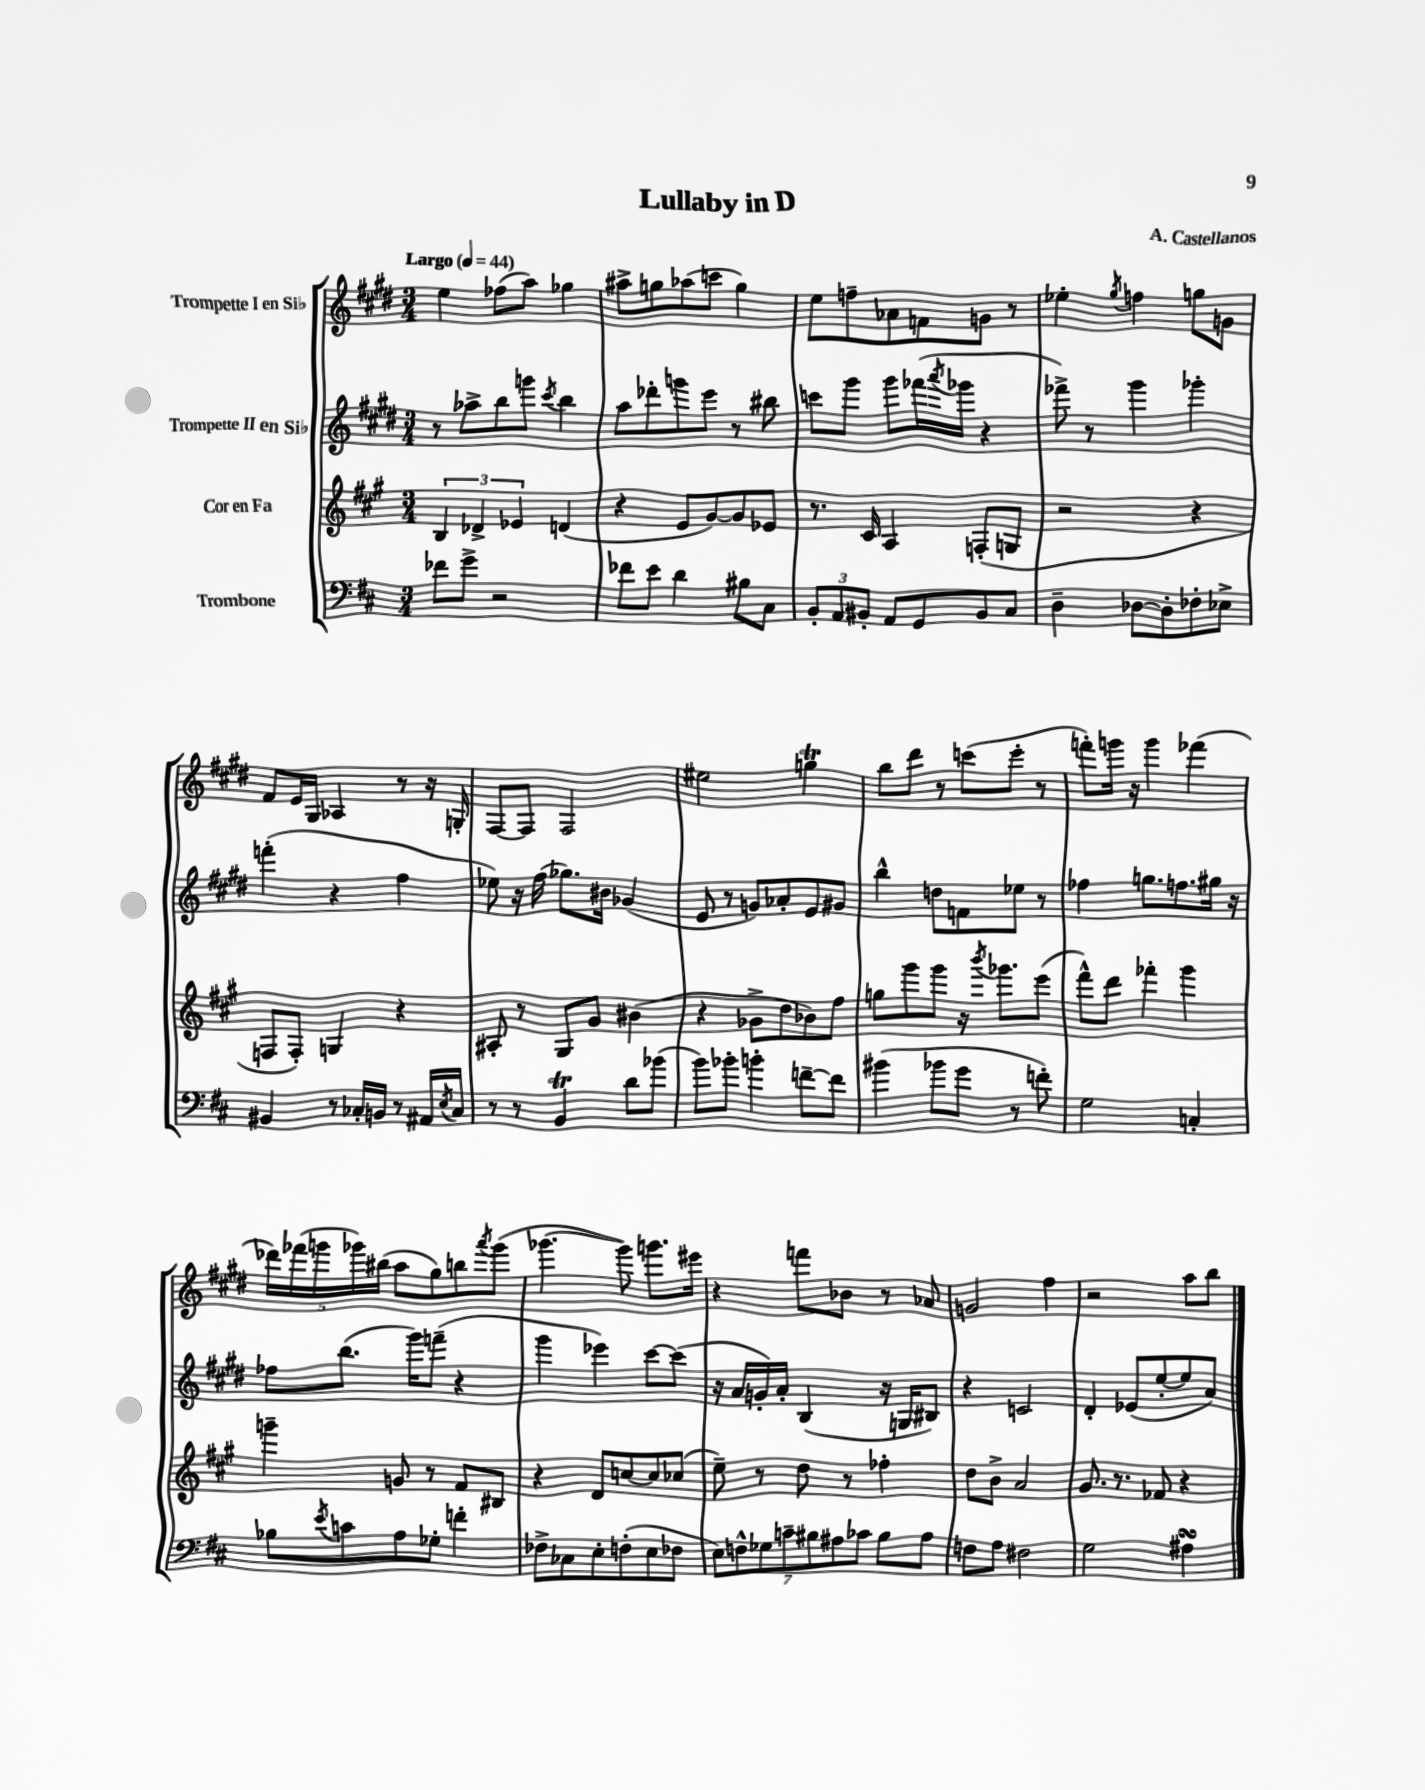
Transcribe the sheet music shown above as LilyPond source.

\header { title = "Lullaby in D" composer = "A. Castellanos" }
<<
\new StaffGroup <<
\new Staff = "s0" \with { instrumentName = "Trompette I en Sib" } {
    \clef treble \key e \major \numericTimeSignature \time 3/4 \tempo "Largo" 4 = 44
    e''4 fes''8( a''8) ges''4 |
    ais''8-> g''8 aes''8( c'''8 g''4) |
    e''8 f''8-- aes'8 f'8 g'8 r8 |
    ees''4-. \acciaccatura { gis''8 } f''4 g''8 g'8 |
    fis'8 e'16 gis16 aes4 r8 r16 g16-. |
    fis8~ fis8 fis2 |
    eis''2 g''4\trill |
    b''8 dis'''8 r8 c'''8( e'''8-. r8 |
    f'''8-.) g'''16 r16 g'''4 fes'''4( |
    \tuplet 5/4 { des'''16) fes'''16( g'''16 ges'''16) bis''16( } a''8 gis''8) b''8 \acciaccatura { a'''8 } ges'''8( |
    ges'''4.~ ges'''8) g'''8. eis'''16 |
    r4 f'''8 bes'8 r8 aes'8 |
    g'2 fis''4 |
    r2 a''8 b''8 \bar "|." |
}
\new Staff = "s1" \with { instrumentName = "Trompette II en Sib" } {
    \clef treble \key e \major \numericTimeSignature \time 3/4
    r8 aes''8-> b''8 g'''8 \acciaccatura { cis'''8 } b''4 |
    a''8 des'''8-. g'''8 e'''8 r8 bis''8 |
    c'''8 gis'''8 gis'''8 fes'''16( \acciaccatura { a'''8 } ges'''16 r4 |
    fes'''8->) r8 gis'''4 ges'''4-. |
    f'''4-.( r4 fis''4 |
    ees''8) r16 fis''16( ges''8.) bis'16 ges'4( |
    e'8 r8 g'8) aes'8-. e'8 gis'8 |
    b''4-^ d''8 f'8 ees''8 r8 |
    fes''4 g''8. f''8. gis''16 r16 |
    fes''8 b''8.( gis'''16) f'''8--( r4 |
    gis'''4 ees'''4) cis'''8~ cis'''8( |
    r16 a'16 g'16-.) a'16-. b4( r16 g16 bis8) |
    r4 c'2 |
    dis'4-. ees'8( e''8~-. e''8 a'8) \bar "|." |
}
\new Staff = "s2" \with { instrumentName = "Cor en Fa" } {
    \clef treble \key a \major \numericTimeSignature \time 3/4
    \tuplet 3/2 { b4 des'4-> ees'4 } d'4( |
    r4 e'8 gis'8~) gis'8 ees'8 |
    r8. cis'16 a4 f8-.( g8 |
    r2 r4 |
    f8 f8-.) g4 r4 |
    ais8-. r8 gis8 gis'8 bis'4( |
    r4 ges'8-> d''8 bes'8) fis''8 |
    g''8 gis'''8 gis'''8 r16 \acciaccatura { b'''8 } ges'''8. e'''8( |
    fis'''8-^) d'''8 fes'''4-. gis'''4 |
    g'''4-- g'8 r8 fis'8 bis8 |
    r4 d'8 c''8~ c''8 ces''8( |
    e''8--) r8 d''8 r8 fes''4-. |
    d''8 b'8-> a'2 |
    gis'8. r8. fes'8 r4 \bar "|." |
}
\new Staff = "s3" \with { instrumentName = "Trombone" } {
    \clef bass \key d \major \numericTimeSignature \time 3/4
    fes'8 g'8-> r2 |
    fes'8 e'8 d'4 bis8 cis8 |
    \tuplet 3/2 { b,8-. a,8 bis,8-. } a,8 g,8 bis,8 cis8 |
    d4-- des8~ des8-. fes8-. ees8-> |
    bis,4 r8 ces16-. b,16 r8 ais,16 \acciaccatura { e8 } ces16 |
    r8 r8 b,4\trill d'8 bes'8( |
    b'8) bes'8-. b'4-. f'8~-- f'8 |
    bis'4( bes'8 g'8 r8 f'8-.) |
    g2 c4-. |
    bes8 \acciaccatura { e'8 } c'8 a8 ges8-. f'4-. |
    fes8-> ces8 e8-. f8-.( e8 fes8 |
    \tuplet 7/4 { e8) f8-^ ges8 c'8-- bis8 ais8 ces'8 } bis8 ais8 |
    f8 a8 fis2 |
    g2 ais4\turn \bar "|." |
}
>>
>>
\layout { \context { \Score \remove "Bar_number_engraver" } }
